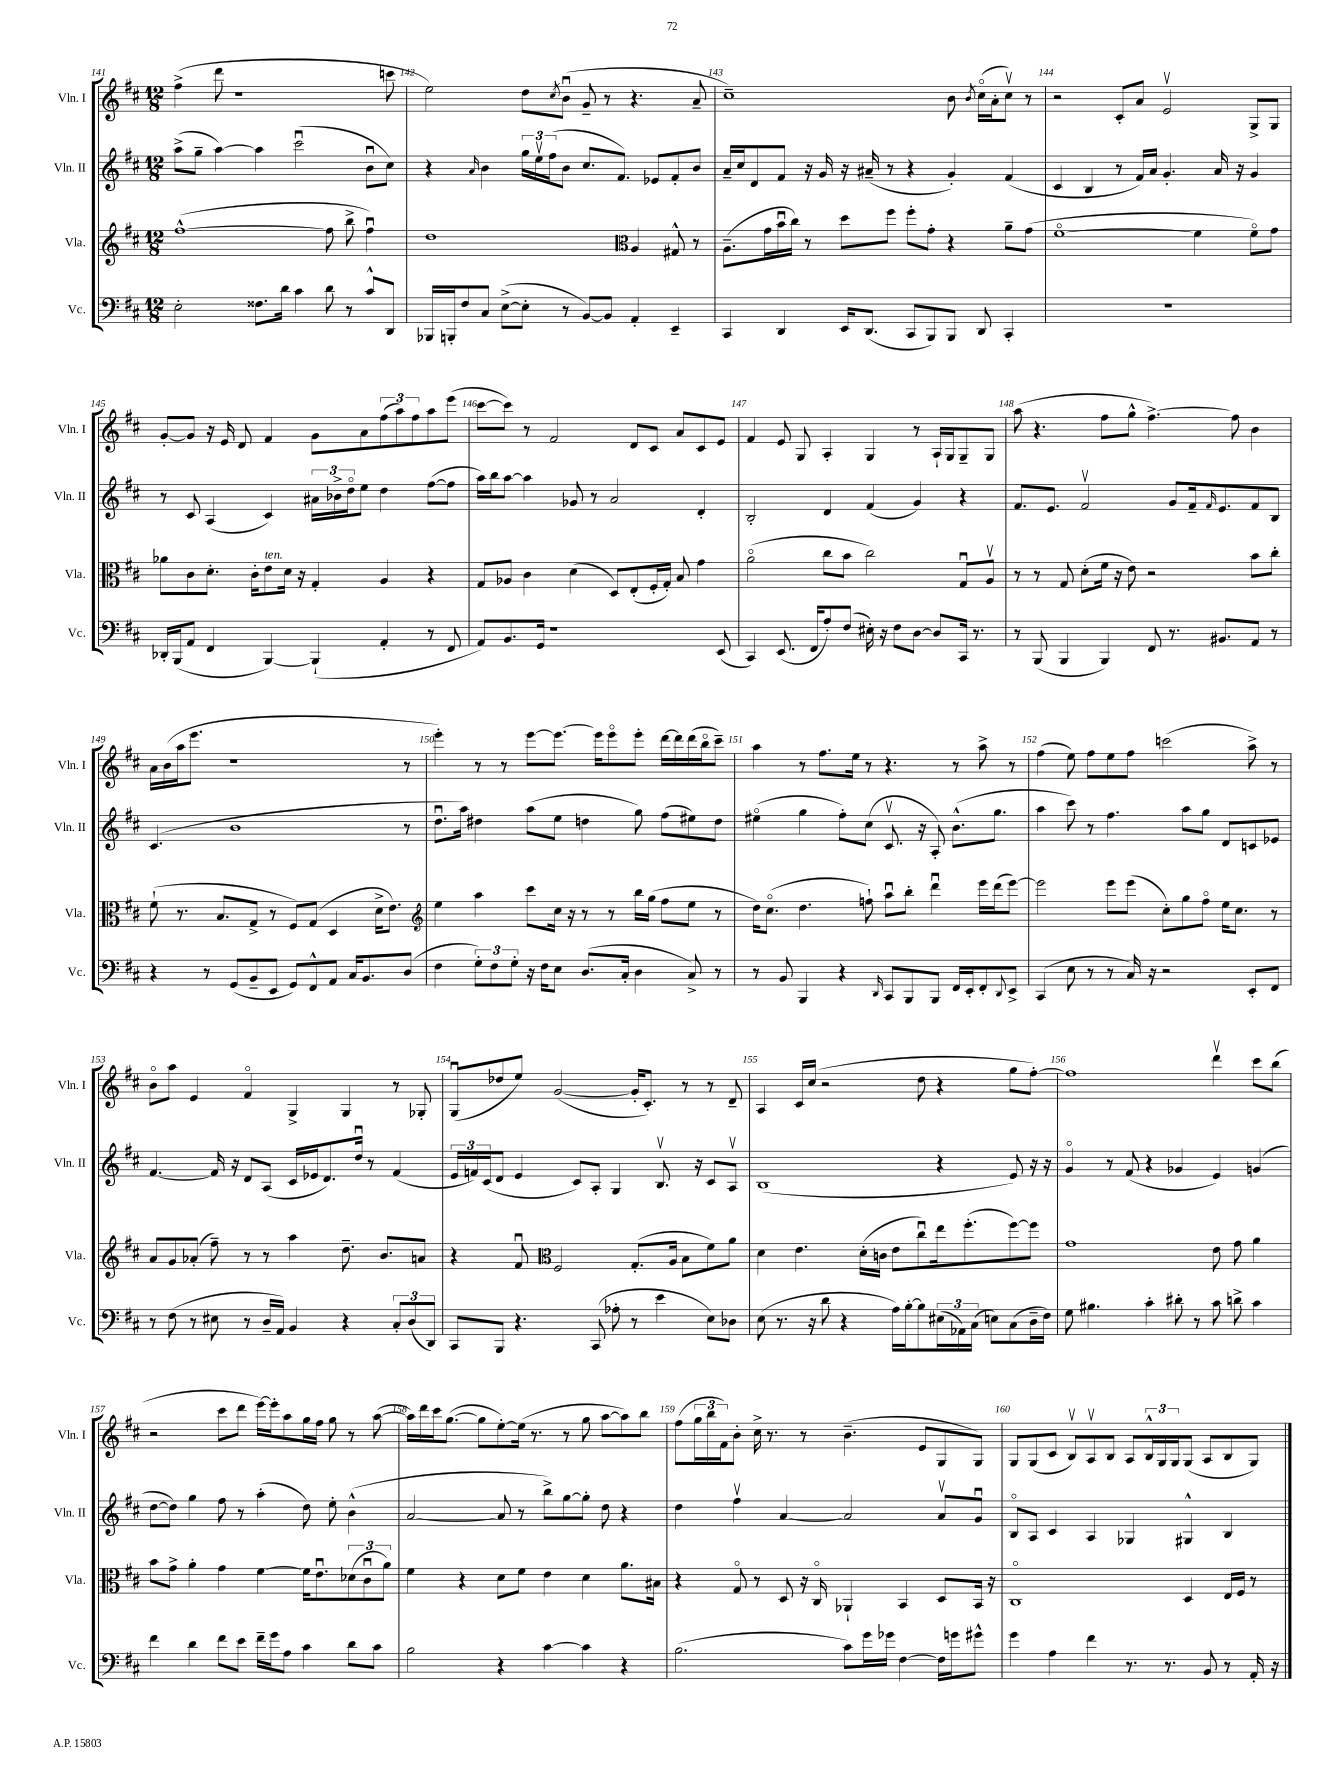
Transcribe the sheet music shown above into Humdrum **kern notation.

**kern	**kern	**kern	**kern
*part4	*part3	*part2	*part1
*staff4	*staff3	*staff2	*staff1
*I"Vc.	*I"Vla.	*I"Vln. II	*I"Vln. I
*I'Vc.	*I'Vla.	*I'Vln. II	*I'Vln. I
*clefF4	*clefG2	*clefG2	*clefG2
*k[f#c#]	*k[f#c#]	*k[f#c#]	*k[f#c#]
*M12/8	*M12/8	*M12/8	*M12/8
=141	=141	=141	=141
2E'\	([1ff#^^	(8aa^\L	(4ff#^\
.	.	8gg~\J	.
.	.	[4aa\)	8ddd\
.	.	.	1r
8.F##X\L	.	4aa\]	.
16d\Jk	.	.	.
4c#\	.	(2ccc#u\	.
8d\	8ff#\]	.	.
8r	8bb^\	.	.
8c#^^/L	4ff#u\)	8bu\L	.
8DD/J	.	8cc#\J)	8cccn\
=142	=142	=142	=142
16BBB-X/LL	1dd	4r	2ee\)
16BBBn'/J	.	.	.
8F#/	.	.	.
.	.	16qqa/	.
8C#/J	.	4b\	.
([8E^\L	.	.	.
8E'\J]	.	24gg\LL	8dd\L
.	.	24eev\	.
.	.	(24ff#\J	.
.	.	.	8qcc#/
8r	.	8b\J	(8bu\J
[8BB/L)	.	8.cc#/L	8g~/
8BB/J]	.	.	8r
.	.	8.f#/J)	.
*	*clefC3	*	*
4AA'/	4A/	.	4.r
.	.	8e-X/L	.
4EE~/	8G#X^^/	8f#'/	.
.	8r	8b/J	8a~/
=143	=143	=143	=143
4CC#/	(8.A~\L	16a~/LL	1cc#~)
.	.	16cc#/J	.
.	.	8d/	.
.	16g\L	.	.
4DD/	16bu\	8f#/J	.
.	16cc#\JJ)	.	.
.	8r	16r	.
.	.	16g/	.
16EE/KL	8dd\L	16r	.
(8.DD/J	.	(16a#X~/	.
.	8ff#\J	8r	.
8CC#/L	8ff#'\L	4r	.
8BBB/)	8g'\J	.	.
8BBB/J	4r	4g'/)	8b\
.	.	.	8qb/
8DD/	.	.	(16cc#\LL
.	.	.	16a'\J
4CC#'/	8a~\L	(4f#/	8cc#v\J)
.	(8g\J	.	8r
=144	=144	=144	=144
1.r	[1f#	4c#/	2r
.	.	4B/	.
.	.	8r	8c#'/L
.	.	16f#/LL)	8a/J
.	.	16a/JJ	.
.	.	4.g'/	2ev/
.	4f#\]	.	.
.	.	16a/	.
.	.	16r	.
.	8f#\L)	4g/	8G^/L
.	8g\J	.	8G/J
!!LO:LB:g=z
=145	=145	=145	=145
16DD-X'/LL	8a-X\L	8r	[8g'/L
(16BBB/J	.	.	.
8AA/J	8c#\	8c#/	8g/J]
4FF#/	8.d'\J	(4A/	16r
.	.	.	16e/
.	.	.	8d/
.	16c#'\KL	.	.
!	!LO:TX:a:i:t=ten.	!	!
[4BBB/)	8e\	4c#/)	4f#/
.	16d\Jk	.	.
.	16r	.	.
(4BBB`/]	4G'/	24a#X\LL	8g\L
.	.	24b-X^\	.
.	.	24dd\J	.
.	.	8ee\J	8a\
4AA'/	4A/	4dd\	(12ff#\
.	.	.	12aa\)
.	.	.	12ff#\
8r	4r	([8ff#\L	8aa\
8FF#/	.	8ff#\J]	(8eee\J
=146	=146	=146	=146
8AA/L)	8G/L	16aa\LL)	[8ccc#\L
.	.	16bb\J	.
8.BB/	8A-X/J	[8aa\J	8ccc#\J])
.	4c#\	4aa\]	8r
16GG/Jk	.	.	.
1r	.	.	2f#/
.	(4d\	8g-X/	.
.	.	8r	.
.	8D/L)	2a/	.
.	(8E'/	.	8d/L
.	16F#'/L	.	8c#/J
.	16G'/JJ)	.	.
.	8B/	.	8a/L
.	4g\	4d'/	8c#/
(8EE/	.	.	8e/J
=147	=147	=147	=147
4CC#/)	(2a\	2B'/	4f#/
(8.EE/	.	.	8e/
.	.	.	8G/
16FF#/KL	.	.	.
8A'/)	8cc#\L	4d/	4A'/
(8F#/J	8b\J	.	.
16E#X'\)	2cc#\)	(4f#/	4G/
16r	.	.	.
8F#\L	.	.	.
[8D\J	.	4g/)	8r
8D/L]	.	.	16A`/LL
.	.	.	16G/J
16CC#/Jk	8Gu/L	4r	8G~/
8.r	.	.	.
.	8Av/J	.	8G/J
=148	=148	=148	=148
8r	8r	8.f#/L	(8aa\
(8BBB/	8r	.	4.r
.	.	8.e/J	.
4BBB/	8G/	.	.
.	(8d'\L	2f#v/	.
4BBB/)	16f#\Jk	.	8ff#\L
.	16r	.	.
.	8e\)	.	8gg^^\J
8FF#/	2r	.	[4.ff#^\)
8.r	.	8g/L	.
.	.	16f#~/k	.
.	.	16qqf#/	.
8.BB#X/L	.	8.e/	.
.	.	.	8ff#\]
8AA/J	8b\L	8f#/	4b\
8r	8cc#'\J	8B/J	.
!!LO:LB:g=z
=149	=149	=149	=149
4r	(8f#`\	(4.c#/	16a\LL
.	.	.	(16b\
.	8.r	.	16aa\J
.	.	.	8.eee\J
8r	.	.	.
.	8.B/L	.	.
(8GG/L	.	1b	1r
8BB~/	8G^/J	.	.
8EE/J	8r	.	.
8GG/L)	8F#/L)	.	.
8FF#^^/	(8G/J	.	.
8AA/J	4D/	.	.
16C#/KL	.	.	.
8.BB/	.	.	.
.	16d^\KL	.	.
.	8.e\J)	.	.
(8D/J	.	8r	8r
=150	=150	=150	=150
*	*clefG2	*	*
4F#\	4ee\	8.ddu\L	4eee'\)
.	.	16aa\Jk)	.
12G'\L)	4aa\	4dd#X\	8r
12F#\	.	.	.
.	.	.	8r
12G'\J	.	.	.
16r	8ccc#\L	(8aa\L	[8eee\L
16F#\KL	.	.	.
8E\J	16cc#\Jk	8ee\J	8.eee\J_
.	16r	.	.
(8.D/L	8r	4ddn\	.
.	.	.	16eee\KL]
.	8r	.	8eee\
16C#'/Jk	.	.	.
4D\	16bb\LL	8gg\)	8eee'\J
.	(16gg\JJ	.	.
.	8ff#\L	(8ff#\L	[16ddd\LL
.	.	.	16ddd\]
8C#^/)	8ee\J	8ee#X\)	(16ddd\
.	.	.	16bb\J
8r	8r	8dd\J	8ccc#~\J)
=151	=151	=151	=151
8r	16dd\KL)	(4ee#X\	4aa\
.	(8.cc#\J	.	.
8BB/	.	.	.
4BBB/	4.dd\	4gg\	8r
.	.	.	8.ff#\L
4r	.	8ff#'\L)	.
.	.	.	16ee\Jk
.	8ffn`\)	(8cc#\J	8r
16qqDD/	.	.	.
8CC#/L	8aau\L	8.c#v/	4.r
8BBB/	8bb'\J	.	.
.	.	16r	.
8BBB/J	4dddu\	8A'/)	.
16FF#/LL	.	(8.b^^\L	8r
16EE'/J	.	.	.
8FF#'/	16eee\LL	.	8aa^\
.	(16ddd\J	8.gg\J	.
8qqDD/	.	.	.
8EE^/J	[8eee\J)	.	8r
=152	=152	=152	=152
(4CC#/	2eee\]	4aa\	(4ff#\
8E\	.	8ccc#\)	8ee\)
8r	.	8r	8ff#\L
8r	8eee\L	4.ff#\	8ee\
16C#/)	(8eee\J	.	8ff#\J
16r	.	.	.
2r	8cc#'\L)	.	(2cccn\
.	8gg\	8aa\L	.
.	8ff#\J	8gg\J	.
.	16ee\KL	8d/L	.
.	8.cc#\J	.	.
8EE'/L	.	8cn/	8aa^\)
8FF#/J	8r	8e-X/J	8r
!!LO:LB:g=z
=153	=153	=153	=153
8r	8a/L	[4.f#/	8b\L
(8F#\	8g/	.	8aa\J
8r	(8a-X'/J	.	4e/
8E#X\	8ff#~\)	16f#/]	.
.	.	16r	.
8r	8r	8d/L	4f#/
16D~/LL	8r	(8A/J	.
16AA/JJ)	.	.	.
4BB/	4aa\	16c#/LL	4G^/
.	.	16e-X/J	.
.	.	8.d/)	.
4r	8.dd~\	.	4G/
.	.	16ddu/Jk	.
.	.	8r	.
.	8.b/L	.	.
12C#'/L	.	(4f#/	8r
(12D/	.	.	.
.	8an/J	.	8G-X'/
12DD/J)	.	.	.
=154	=154	=154	=154
8CC#/L	4r	24e/LL	(8Gu/L
.	.	24fn/)	.
.	.	(24c#/J	.
8BBB/J	.	8d/J	8dd-X/
4.r	8f#u/	4e/	8ee/J)
*	*clefC3	*	*
.	2F#/	.	([2g/
.	.	8c#/L)	.
(8CC#/	.	8A'/J	.
8A-X'\	.	4G/	.
8r	(8.G'/L	.	16g'/KL]
.	.	.	8.c#'/J)
4e\	.	8.Bv/	.
.	16A/Jk	.	.
.	8B\L	.	8r
.	.	16r	.
8E\L)	8f#\)	8c#/L	8r
8D-X\J	8a\J	8Av/J	8d~/
=155	=155	=155	=155
(8E\	4d\	(1B	4A/
8.r	.	.	.
.	4.e\	.	16c#/LL
16r	.	.	(16cc#/JJ
8d\	.	.	2r
4r	.	.	.
.	(16d'\LL	.	.
.	16cn\JJ	.	.
16A\LL)	8e\L	.	.
[16B'\J	.	.	.
8B\]	8cc#u\)	.	8dd\
(24E#X\L	16ee\k	4r	4r
24AA-X\)	.	.	.
.	(8.ff#'\	.	.
(24C#\JJ	.	.	.
8En\L)	.	.	.
(8C#\	[8ff#\)	8e/)	8gg\L
16D~\L	8ff#\J]	16r	[8ff#'\J)
16F#\JJ)	.	16r	.
=156	=156	=156	=156
8G\	1g	4g/	1ff#]
4.B#X\	.	.	.
.	.	8r	.
.	.	(8f#/	.
4c#'\	.	4r	.
8d#X'\	.	4g-X/	.
8r	.	.	.
8c#\	8e\	4e/)	4dddv\
8dn^\	8g\	.	.
4c#\	4a\	(4gn/	8ccc#\L
.	.	.	(8bb\J
!!LO:LB:g=z
=157	=157	=157	=157
4f#\	8b\L	[8dd\L	2r
.	8g^\J	8dd\J])	.
4d\	4a'\	4gg\	.
8f#\L	4g\	8ff#\	8ccc#\L
8e\J	.	8r	8ddd\J
16f#~\LL	[4f#\	(4aa'\	[16eee\LL)
16g\J	.	.	16eee'\J]
8A\J	.	.	8aa\
4c#\	16f#\KL]	8dd\)	16gg\L
.	8.eu\	.	16ff#\JJ
.	.	8ee'\	8gg\
8d\L	(12d-X\	(4b^^\	8r
.	12c#u\	.	.
8c#\J	.	.	([8aa\
.	12a\J)	.	.
=158	=158	=158	=158
2B\	4f#\	[2a/	16aa\LL])
.	.	.	16ddd\
.	.	.	16ccc#\J
.	.	.	([8.gg\J
.	4r	.	.
.	.	.	8gg\L]
4r	8d\L	8a/]	[8ee'\)
.	8f#\J	8r	(16ee\Jk]
.	.	.	8.r
[4c#\	4e\	8bb^\L)	.
.	.	[8gg\	8r
4c#\]	4d\	8gg'\J]	8gg\
.	.	8dd\	[8aa\L
4r	8.a\L	4r	8aa\])
.	.	.	8bb\J
.	16B#X\Jk	.	.
=159	=159	=159	=159
(2.B\	4r	4dd\	(8ff#\L
.	.	.	24gg\L
.	.	.	24bb\
.	.	.	24f#\J)
.	8G/	4ff#v\	8b'\J
.	8r	.	16cc#^\
.	.	.	8.r
.	8D/	[4a/	.
.	16r	.	8r
.	16C#/	.	.
8c#\L)	4AA-X`/	2a/]	(4.b~\
16g\L	.	.	.
16g-X\JJ	.	.	.
[4F#\	4BB/	.	.
.	.	.	8e/L
16F#\LL]	8D/L	8av/L	8G/
16gn\J	.	.	.
8g#X^^\J	16BB/Jk	8gu/J	8G/J)
.	16r	.	.
=160	=160	=160	=160
4g\	1C#	8B/L	8G/L
.	.	8A/J	(8G/
4A\	.	4c#/	8c#/J
.	.	.	8Bv/L)
4f#\	.	4A/	8Av/
.	.	.	8B/J
8.r	.	4G-X/	8A/L
.	.	.	24B^^/L
.	.	.	24G/
8.r	.	.	.
.	.	.	24G/J
.	4D/	4G#X^^/	(8G/J
8BB/	.	.	8A/L
8r	16E/LL	4B/	8B/
.	16F#/JJ	.	.
16AA'/	8r	.	8G/J)
16r	.	.	.
==	==	==	==
*-	*-	*-	*-
